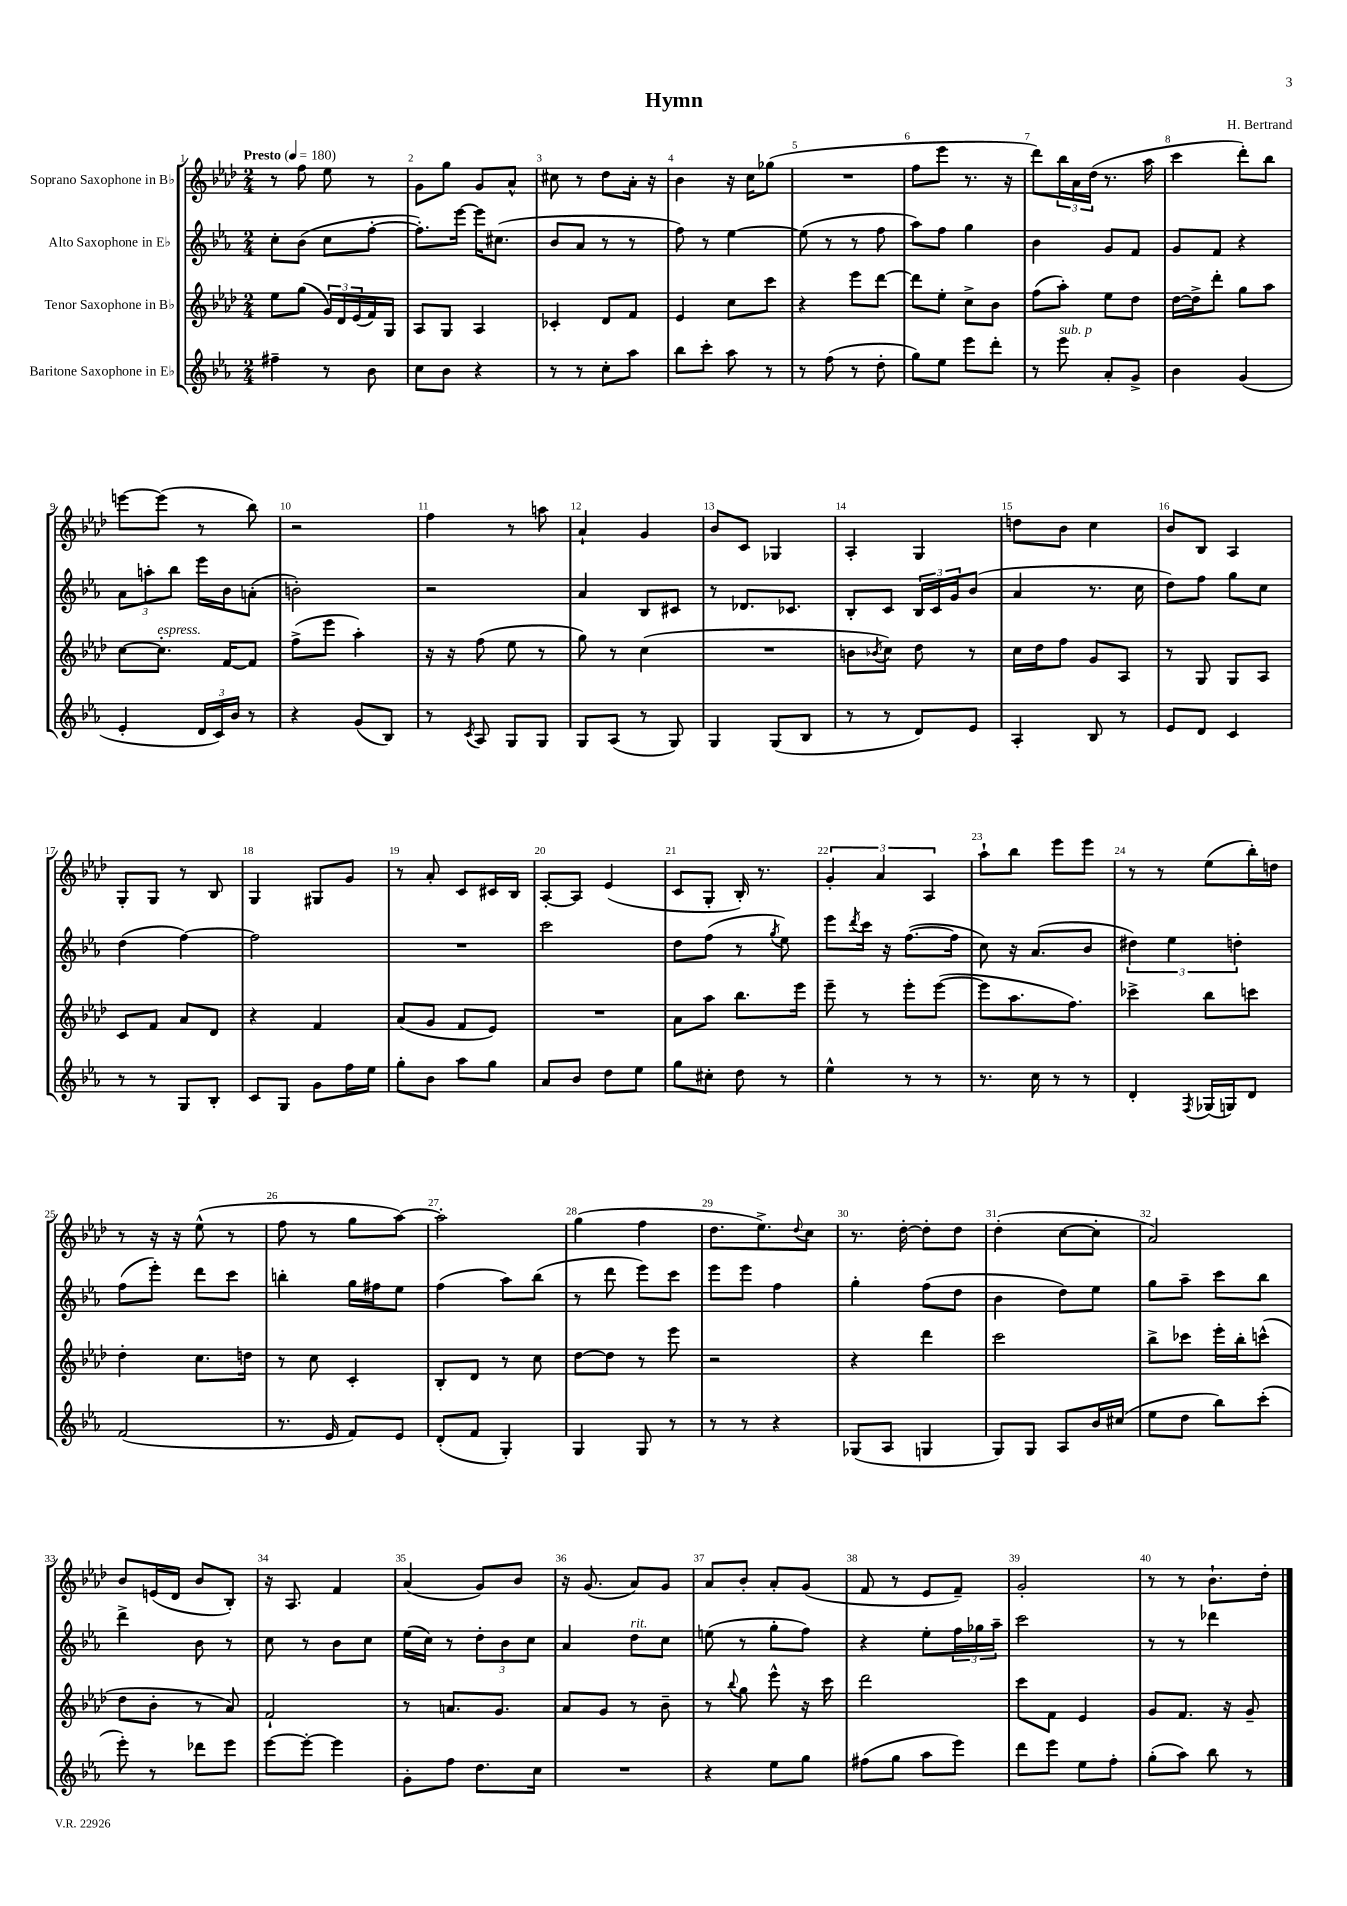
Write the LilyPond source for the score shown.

\header { title = "Hymn" composer = "H. Bertrand" }
<<
\new StaffGroup <<
\new Staff = "s0" \with { instrumentName = "Soprano Saxophone in Bb" } {
    \clef treble \key aes \major \numericTimeSignature \time 2/4 \tempo "Presto" 4 = 180
    r8 f''8 ees''8 r8 |
    g'8 g''8 g'8 aes'8-^ |
    cis''8 r8 des''8 aes'16-. r16 |
    bes'4 r16 c''16 ges''8( |
    R2 |
    f''8 ees'''8 r8. r16 |
    des'''8) \tuplet 3/2 { bes''16 aes'16 des''16( } r8. aes''16 |
    c'''4 des'''8-.) bes''8 |
    e'''8~ e'''8( r8 bes''8) |
    r2 |
    f''4 r8 a''8 |
    aes'4-! g'4 |
    bes'8 c'8 ges4 |
    aes4-. g4 |
    d''8 bes'8 c''4 |
    bes'8 bes8 aes4 |
    g8-. g8 r8 bes8 |
    g4 gis8 g'8 |
    r8 aes'8-. c'8 cis'16 bes16 |
    aes8~-. aes8 ees'4( |
    c'8 g8-. bes16-.) r8. |
    \tuplet 3/2 { g'4-. aes'4 aes4 } |
    aes''8-! bes''8 ees'''8 ees'''8 |
    r8 r8 ees''8( bes''16-.) d''16 |
    r8 r16 r16 ees''8-^( r8 |
    f''8 r8 g''8 aes''8~) |
    aes''2-. |
    g''4( f''4 |
    des''8. ees''8.->) \appoggiatura { des''8 } c''8 |
    r8. des''16~-. des''8-. des''8 |
    des''4-.( c''8~ c''8-. |
    aes'2) |
    bes'8 e'16( des'16 bes'8 bes8-.) |
    r16 aes8. f'4 |
    aes'4( g'8) bes'8 |
    r16 g'8.( aes'8) g'8 |
    aes'8 bes'8-. aes'8-. g'8( |
    f'8 r8 ees'8 f'8--) |
    g'2-. |
    r8 r8 bes'8.-! des''16-. \bar "|." |
}
\new Staff = "s1" \with { instrumentName = "Alto Saxophone in Eb" } {
    \clef treble \key ees \major \numericTimeSignature \time 2/4
    c''8-. bes'8( c''8 f''8~-. |
    f''8.-.) ees'''16~ ees'''16 cis''8.( |
    bes'8 aes'8 r8 r8 |
    f''8) r8 ees''4~ |
    ees''8( r8 r8 f''8 |
    aes''8) f''8 g''4 |
    bes'4 g'8 f'8 |
    g'8 f'8 r4 |
    \tuplet 3/2 { aes'8 a''8-. bes''8 } ees'''16 bes'16 a'8-.( |
    b'2-.) |
    r2 |
    aes'4 bes8 cis'8 |
    r8 des'8. ces'8. |
    bes8-. c'8 \tuplet 3/2 { bes16 c'16 g'16 } bes'8( |
    aes'4 r8. c''16 |
    d''8) f''8 g''8 c''8 |
    d''4( f''4~) |
    f''2 |
    R2 |
    c'''2 |
    d''8 f''8( r8 \acciaccatura { g''8 } ees''8) |
    ees'''8 \acciaccatura { d'''8 } c'''16 r16 f''8.~( f''16 |
    c''8) r16 aes'8.( bes'8 |
    \tuplet 3/2 { dis''4) ees''4 d''4-. } |
    f''8( ees'''8-.) d'''8 c'''8 |
    b''4-. g''16 fis''16 ees''8 |
    f''4( aes''8) bes''8( |
    r8 d'''8 ees'''8) c'''8 |
    ees'''8 ees'''8 f''4 |
    g''4-. f''8( d''8 |
    bes'4 d''8) ees''8 |
    g''8 aes''8-- c'''8 bes''8 |
    d'''4-> bes'8 r8 |
    c''8 r8 bes'8 c''8 |
    ees''16( c''16) r8 \tuplet 3/2 { d''8-. bes'8 c''8 } |
    aes'4 d''8^\markup { \italic "rit." } c''8 |
    e''8( r8 g''8-. f''8) |
    r4 ees''8-. \tuplet 3/2 { f''16 ges''16 aes''16-- } |
    c'''2 |
    r8 r8 des'''4 \bar "|." |
}
\new Staff = "s2" \with { instrumentName = "Tenor Saxophone in Bb" } {
    \clef treble \key aes \major \numericTimeSignature \time 2/4
    ees''8 g''8( \tuplet 3/2 { g'16) des'16 ees'16( } f'16) g16 |
    aes8 g8 aes4 |
    ces'4-. des'8 f'8 |
    ees'4 c''8 c'''8 |
    r4 ees'''8 des'''8~ |
    des'''8 ees''8-. c''8-> bes'8 |
    f''8( aes''8-.) ees''8 des''8 |
    des''16~ des''16-> des'''8-. g''8 aes''8 |
    c''8~ c''8.-.^\markup { \italic "espress." } f'16~ f'8 |
    f''8->( ees'''8 aes''4-.) |
    r16 r16 f''8( ees''8 r8 |
    g''8) r8 c''4( |
    R2 |
    b'8 \acciaccatura { bes'8 } c''8) des''8 r8 |
    c''16 des''16 f''8 g'8 aes8 |
    r8 g8 g8 aes8 |
    c'8 f'8 aes'8 des'8 |
    r4 f'4 |
    aes'8( g'8 f'8 ees'8) |
    R2 |
    aes'8 aes''8 bes''8. ees'''16 |
    ees'''8-- r8 ees'''8-. ees'''8~( |
    ees'''8 aes''8. f''8.) |
    ces'''4-> bes''8 c'''8 |
    des''4-. c''8. d''16 |
    r8 c''8 c'4-. |
    bes8-. des'8 r8 c''8 |
    des''8~ des''8 r8 ees'''8 |
    r2 |
    r4 des'''4 |
    c'''2 |
    bes''8-> ces'''8 ees'''16-. bes''16-. c'''8-^( |
    des''8 bes'8-. r8 aes'8) |
    f'2-! |
    r8 a'8. g'8. |
    aes'8 g'8 r8 bes'8-- |
    r8 \appoggiatura { bes''8 } g''8 ees'''8-^ r16 c'''16 |
    des'''2 |
    c'''8 f'8 ees'4 |
    g'8 f'8. r16 g'8-- \bar "|." |
}
\new Staff = "s3" \with { instrumentName = "Baritone Saxophone in Eb" } {
    \clef treble \key ees \major \numericTimeSignature \time 2/4
    fis''4-- r8 bes'8 |
    c''8 bes'8 r4 |
    r8 r8 c''8-. aes''8 |
    bes''8 c'''8-. aes''8 r8 |
    r8 f''8( r8 d''8-. |
    g''8) ees''8 ees'''8 d'''8-. |
    r8 ees'''8^\markup { \italic "sub. p" } aes'8-. g'8-> |
    bes'4 g'4( |
    ees'4-. \tuplet 3/2 { d'16 c'16) bes'16 } r8 |
    r4 g'8( bes8) |
    r8 \acciaccatura { c'8 } aes8 g8 g8 |
    g8 aes8( r8 g8) |
    g4 g8( bes8 |
    r8 r8 d'8) ees'8 |
    aes4-. bes8 r8 |
    ees'8 d'8 c'4 |
    r8 r8 g8 bes8-. |
    c'8 g8 g'8 f''16 ees''16 |
    g''8-. bes'8 aes''8 g''8 |
    aes'8 bes'8 d''8 ees''8 |
    g''8 cis''8-. d''8 r8 |
    ees''4-^ r8 r8 |
    r8. c''16 r8 r8 |
    d'4-. \acciaccatura { f8 } ges16( g16) d'8 |
    f'2( |
    r8. ees'16 f'8) ees'8 |
    d'8-.( f'8 g4-.) |
    g4 g8 r8 |
    r8 r8 r4 |
    ges8( aes8 g4 |
    g8) g8 aes8 bes'16 cis''16( |
    ees''8 d''8 bes''8) c'''8-.( |
    ees'''8-.) r8 des'''8 ees'''8 |
    ees'''8~ ees'''8~-. ees'''4 |
    g'8-. f''8 d''8. c''16 |
    R2 |
    r4 ees''8 g''8 |
    fis''8( g''8 aes''8 ees'''8) |
    d'''8 ees'''8 ees''8 f''8-. |
    g''8-.( aes''8) bes''8 r8 \bar "|." |
}
>>
>>
\layout { \context { \Score \override BarNumber.break-visibility = ##(#f #t #t) barNumberVisibility = #all-bar-numbers-visible } }
